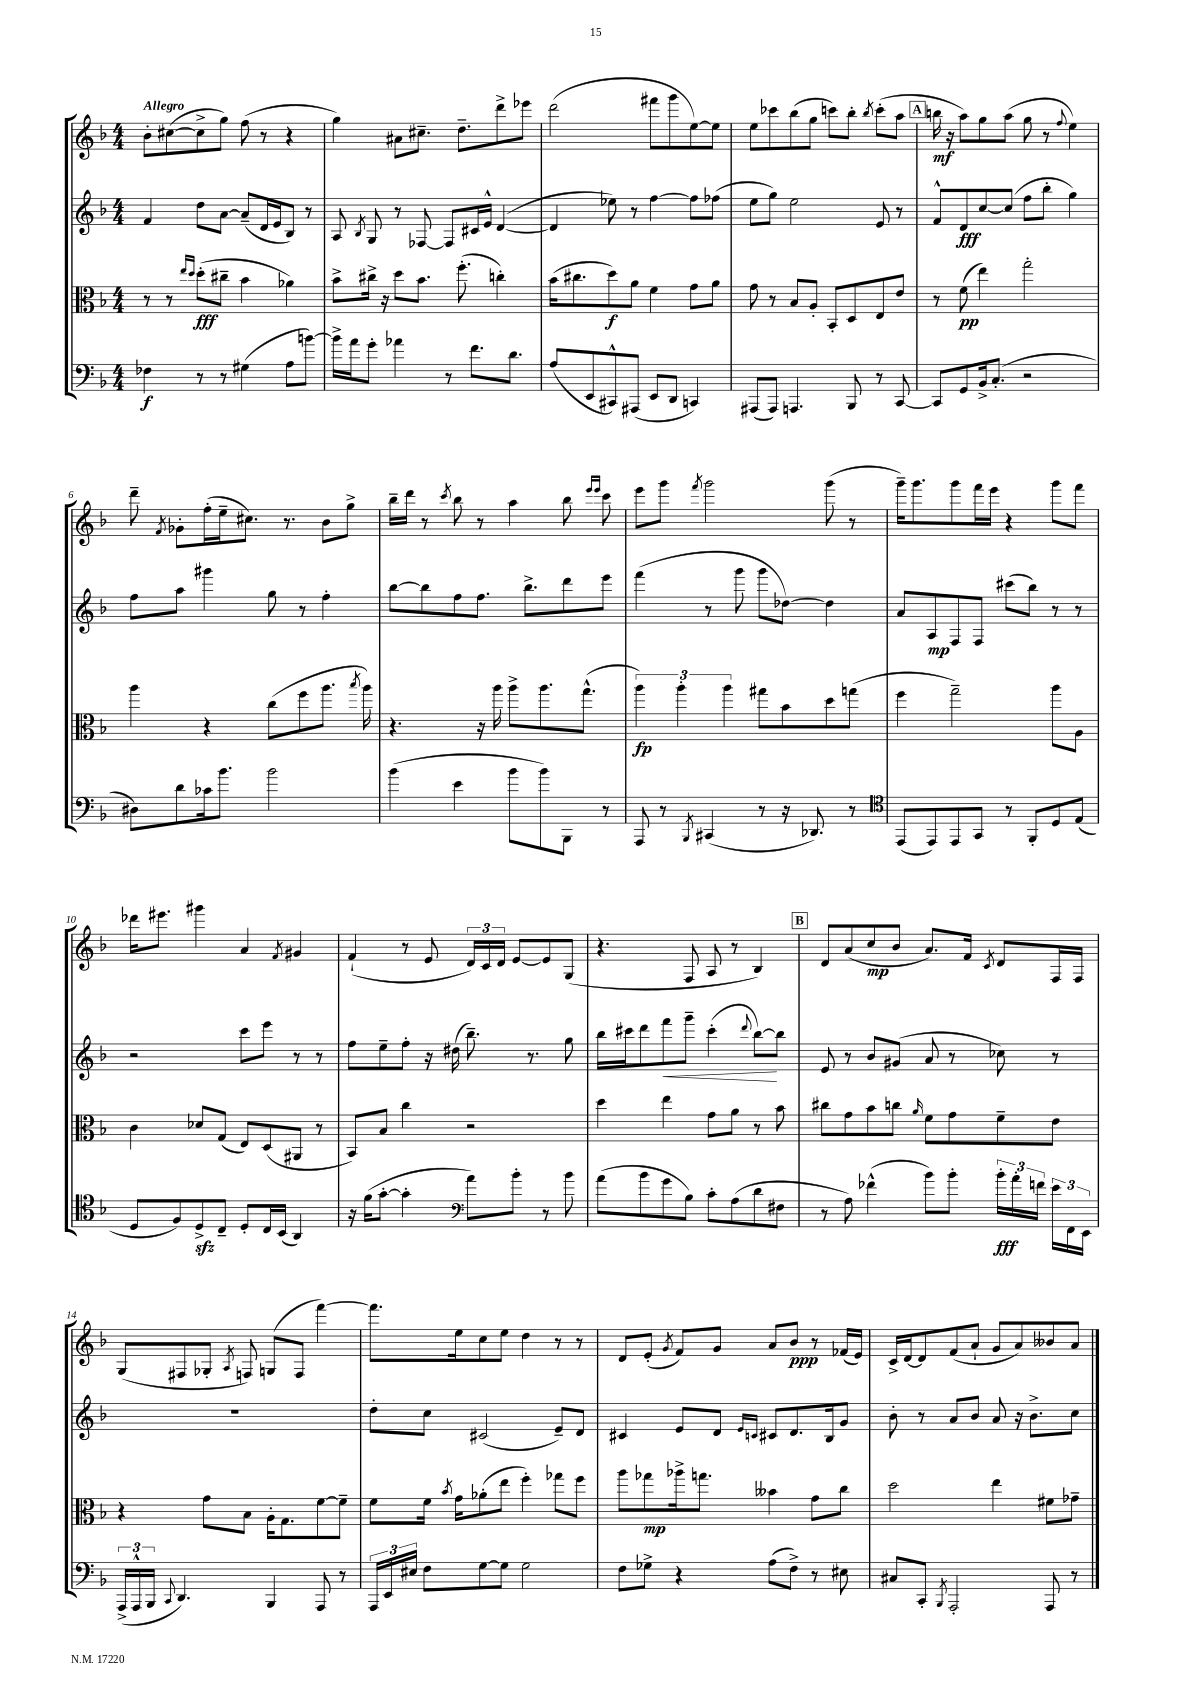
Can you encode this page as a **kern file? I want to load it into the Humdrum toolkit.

**kern	**kern	**kern	**kern
*staff4	*staff3	*staff2	*staff1
*clefF4	*clefC3	*clefG2	*clefG2
*k[b-]	*k[b-]	*k[b-]	*k[b-]
*M4/4	*M4/4	*M4/4	*M4/4
4F-	8r	4f	8b-'
.	8r	.	([8cc#
.	16qqee	.	.
.	16qqdd	.	.
8r	(8dd'	8dd	8cc#^]
8r	8cc#~	[8a	8gg)
(4G#	4b-	(8a~]	(8ff
.	.	16d	8r
.	.	16e	.
8A	4a-)	8B-)	4r
[8b)	.	8r	.
=	=	=	=
16b^]	8b-^	8A	4gg)
16a	.	.	.
.	.	8qB-	.
8g'	16cc#^	8G	.
.	16r	.	.
4a-	8dd	8r	8a#
.	8.b-	[8F-	8.cc#~
8r	.	8F-]	.
.	(8.ff'	.	8.dd~
8.f	.	16c#	.
.	.	16e^^	.
.	4cc')	([4d	8ddd^
8.d	.	.	.
.	.	.	8eee-
=	=	=	=
(8A	(16b-	4d]	(2ddd
.	8.cc#	.	.
8EE	.	.	.
8CC#^^)	8dd)	8ee-)	.
(8AAA#	8a	8r	.
8EE	4f	[4ff	8fff#
8DD	.	.	8ggg
4CC)	8g	8ff]	[8ee)
.	8a	(8ff-	8ee]
=	=	=	=
(8AAA#	8g	8ee	8ee
8AAA#)	8r	8gg)	8ccc-
4.AAA	8B-	2ee	(8bb-
.	8A'	.	8gg
.	8BB-'	.	8ccc)
8BBB-	8D	.	8bb-'
.	.	.	8qbb-
8r	8E	8e	(8ccc'
[8CC	8e	8r	8aa
=	=	=	=
8CC]	8r	8f^^	16bb
.	.	.	16r
8GG	(8f	8d	8aa)
16BB-^	4ee)	[8cc	8gg
(8.C'	.	.	.
.	.	(8cc]	(8aa
2r	2gg'	8ff	8gg
.	.	8bb-'	8r
.	.	.	8qqff
.	.	4gg)	4ee)
=	=	=	=
8D#)	4aa	8ff	8ddd~
.	.	.	8qf
8d	.	8aa	8g-'
16c-	4r	4ggg#	(16ff'
8.b-	.	.	16ee~
.	.	.	8.cc#)
2b-	(8cc	8gg	.
.	.	.	8.r
.	8ff	8r	.
.	8.aa	4ff'	8b-
.	.	.	8gg^
.	8qbb-	.	.
.	16aa)	.	.
=	=	=	=
(4b-	4.r	[8bb-	16bb-~
.	.	.	16ddd
.	.	8bb-]	8r
.	.	.	8qccc
4e	.	8ff	8bb-
.	16r	8.ff	8r
.	16aa	.	.
8b-	8aa^	.	4aa
.	.	8.bb-^	.
8b-)	8.aa	.	.
8BBB-	.	8ddd	8bb-
.	(8.gg^^	.	.
.	.	.	16qqeee
.	.	.	16qqeee
8r	.	8eee	8ccc
=	=	=	=
8AAA	6aa)	(4fff	8eee
8r	.	.	8ggg
.	6aa'	.	.
8qBBB-	.	.	8qfff
(4CC#	.	8r	2ggg
.	6aa	.	.
.	.	8ggg	.
8r	8gg#	8ggg	.
16r	8b-	[8dd-)	.
8.DD-)	.	.	.
.	8dd	4dd-]	(8ggg
8r	(8gg	.	8r
=	=	=	=
*clefC4	*	*	*
(8EE	4ff	8a	16ggg~)
.	.	.	8.ggg
8EE)	.	8A	.
8EE	2gg~)	8F	8ggg
8GG	.	8F	16fff
.	.	.	16eee
8r	.	(8ccc#	4r
8FF'	.	8bb-)	.
8D	8aa	8r	8ggg
(8E	8A	8r	8fff
=	=	=	=
8D	4c	2r	16ddd-
.	.	.	8.eee#
8F)	.	.	.
8D^	8d-	.	4ggg#
8C~	(8G	.	.
8D'	8E)	8ccc	4a
16C	(8D	8eee	.
(16BB-	.	.	.
.	.	.	8qf
4AA)	8AA#	8r	4g#
.	8r	8r	.
=	=	=	=
16r	8BB-)	8ff	(4f`
(16f	.	.	.
[8g'	8B-	8ee~	.
4g']	4cc	8ff'	8r
.	.	16r	8e
.	.	(16dd#	.
*clefF4	*	*	*
8a)	2r	8.bb-~)	24d)
.	.	.	24c
.	.	.	24d
8b-'	.	.	[8e
.	.	8.r	.
8r	.	.	8e]
8b-	.	8gg	(8G
=	=	=	=
(8a	4dd	16bb-	4.r
.	.	16ccc#	.
8b-	.	8ddd	.
8g	4ee	8fff	.
8B-)	.	8ggg~	8F
8c'	8g	(4ccc#'	8A
(8A	8a	.	8r
.	.	8qqddd	.
8d	8r	[8bb-)	4B-)
8F#	8b-	8bb-]	.
=	=	=	=
8r	8cc#	8e	8d
8A)	8g	8r	(8a
(4f-^^	8b-	8b-	8cc
.	8cc	(8g#	8b-
.	16qqa	.	.
8b-)	8f	8a	8.a)
8b-'	8g	8r	.
.	.	.	16f
.	.	.	8qc
24b-'	8f~	8cc-)	8d
24a'	.	.	.
24f	.	.	.
24e	8e	8r	16F
24FF	.	.	.
.	.	.	16F
24EE	.	.	.
=	=	=	=
(24AAA^	4r	1r	(8G
24AAA^^	.	.	.
24BBB-	.	.	.
8qqCC	.	.	.
4.DD)	.	.	8F#
.	8g	.	8G-'
.	.	.	8qA
.	8B-	.	8F)
4BBB-	16A'	.	(8G
.	8.G	.	.
.	.	.	8F
8AAA	[8f	.	[4fff)
8r	8f~]	.	.
=	=	=	=
24AAA	8f	8dd'	8.fff]
24EE	.	.	.
24E#	.	.	.
8F	16f	8cc	.
.	8qb-	.	.
.	16g	.	16ee
[8G	(8a-'	(2c#	8cc
8G]	8ee	.	8ee
2G	4ff')	.	4dd
.	8gg-	8e~)	8r
.	8ff	8d	8r
=	=	=	=
8F	8aa	4c#	8d
8G-^	8gg-	.	(8e'
.	.	.	8qg
4r	16aa-^	8e	8f)
.	8.gg	.	.
.	.	8d	8g
.	.	16qqe	.
.	.	16qqc	.
(8A	4b--	8c#	8a
8F^)	.	8.d	8b-
8r	8g	.	8r
.	.	16B-	.
8E#	8cc	8g	(16f-
.	.	.	16e)
=	=	=	=
8C#	2dd	8b-'	16c^
.	.	.	[16d
8CC'	.	8r	8d]
8qBBB-	.	.	.
2AAA'	.	8a	(8f
.	.	8b-	8a`
.	4ee	8a	8g
.	.	16r	8a)
.	.	8.b-^	.
8AAA	8f#	.	8b--
8r	8g-~	8cc	8a
==	==	==	==
*-	*-	*-	*-
